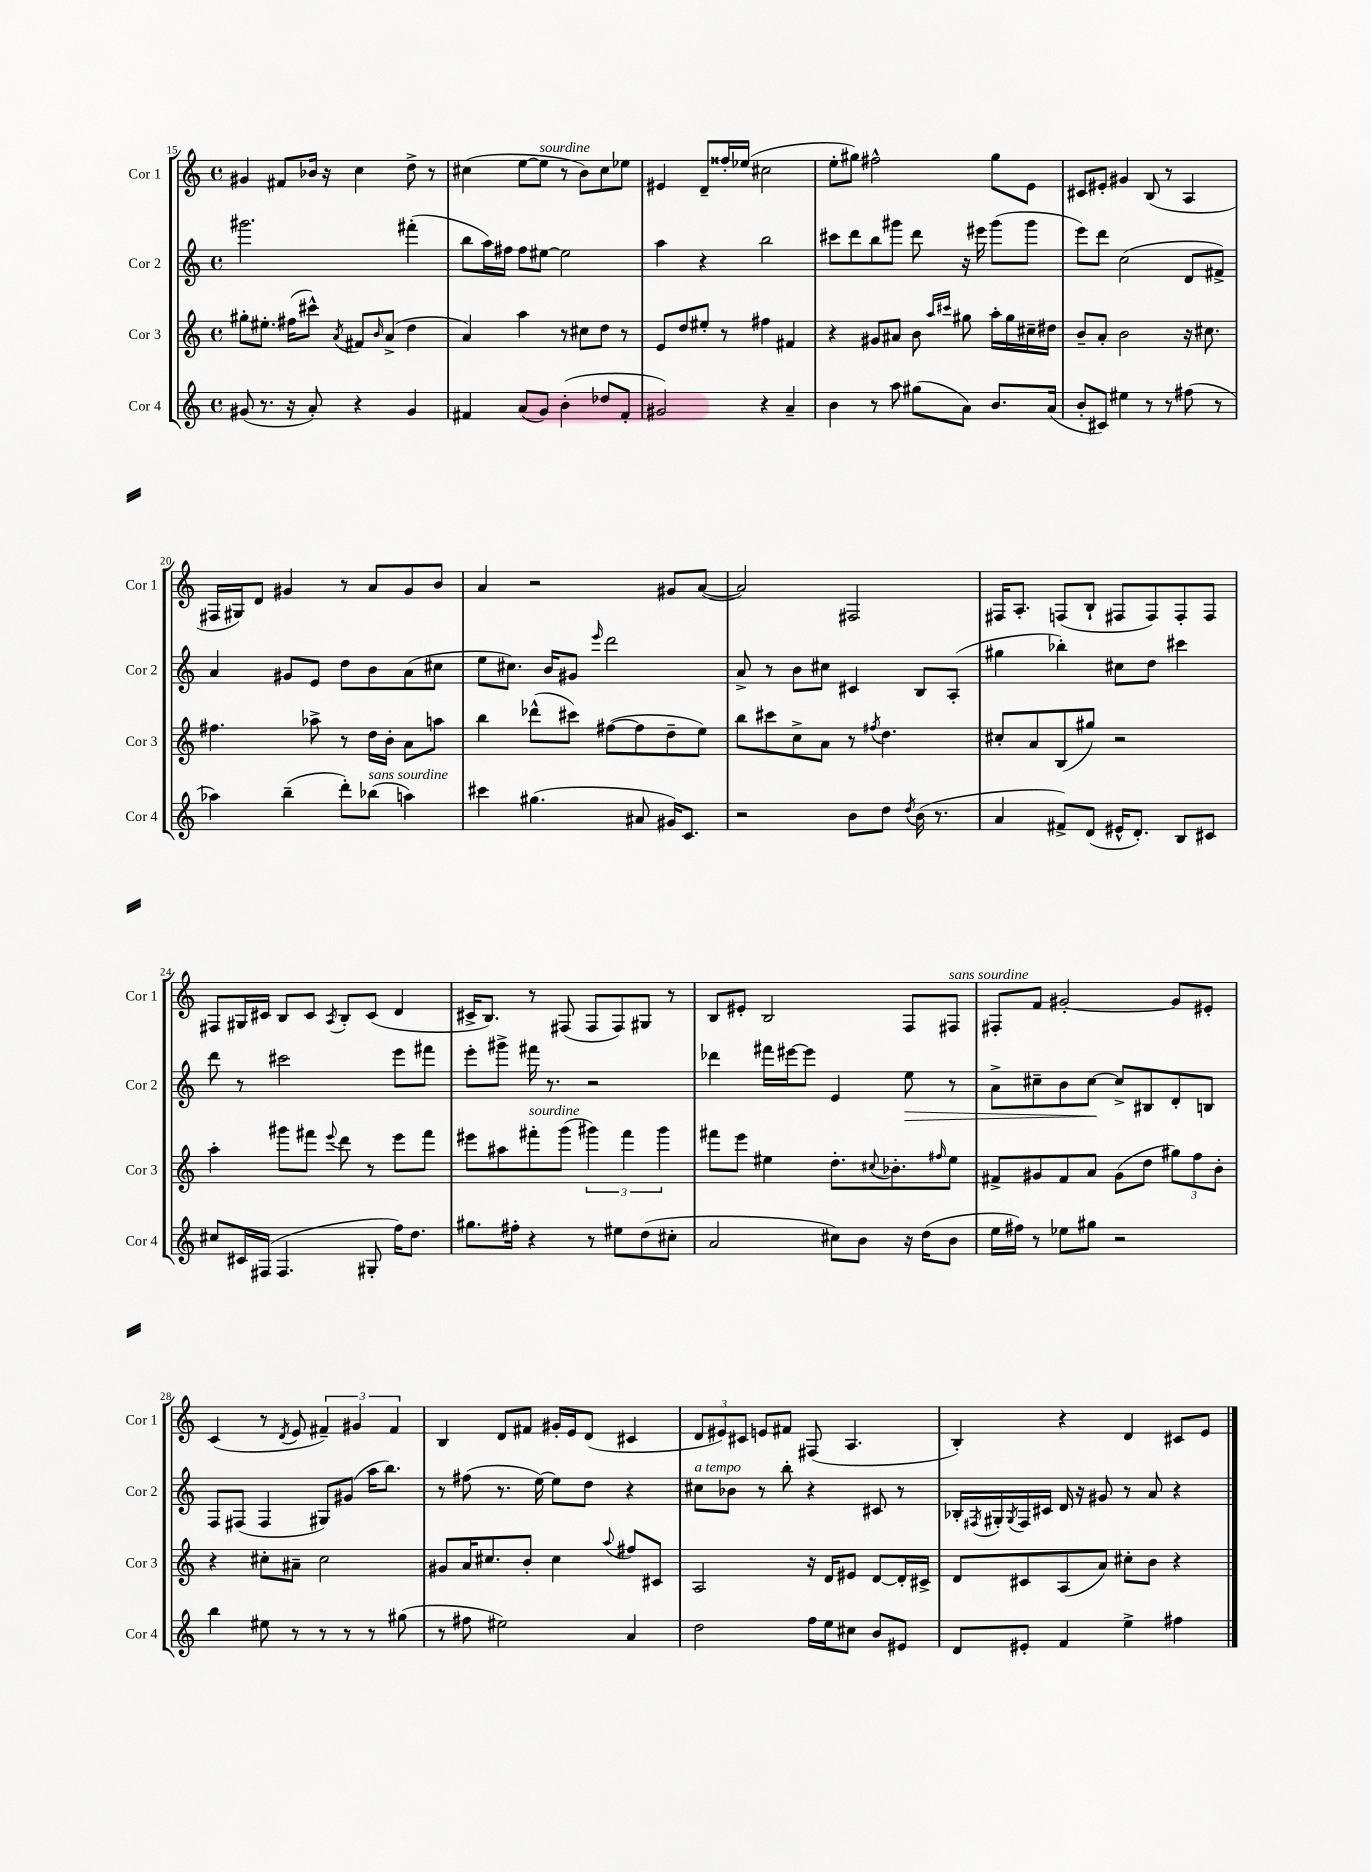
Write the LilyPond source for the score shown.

<<
\new StaffGroup <<
\new Staff = "s0" \with { instrumentName = "Cor 1" shortInstrumentName = "Cor 1" } {
    \clef treble \key c \major \defaultTimeSignature \time 4/4
    gis'4 fis'8 bes'16 r16 c''4 d''8-> r8 |
    cis''4( e''8~ e''8^\markup { \italic "sourdine" } r8 b'8) cis''8 ees''8 |
    eis'4 d'8-- fisis''16-. ees''16( cis''2 |
    e''8-. gis''8) fis''2-^ gis''8 e'8 |
    cis'8 eis'8-. gis'4 b8( r8 a4 |
    fis16 gis16) d'8 gis'4 r8 a'8 gis'8 b'8 |
    a'4 r2 gis'8 a'8~( |
    a'2) fis2 |
    fis16 a8.-. f8( b8-! fis8 fis8) fis8-. fis8 |
    fis8 gis16 cis'16 b8 cis'8 \acciaccatura { a8 } b8-. cis'8( d'4 |
    cis'16-> b8.) r8 fis8( fis8 fis8) gis8 r8 |
    b8 eis'8-. b2 f8 fis8^\markup { \italic "sans sourdine" } |
    fis8-. f'8 gis'2~-. gis'8 eis'8-. |
    c'4( r8 \acciaccatura { d'8 } e'8 \tuplet 3/2 { fis'4--) gis'4 fis'4 } |
    b4 d'8 fis'8 gis'16-. e'16 d'8( cis'4 |
    \tuplet 3/2 { d'8 eis'8) cis'8 } e'8 fis'8 fis8( a4. |
    b4-.) r4 d'4 cis'8 e'8 \bar "|." |
}
\new Staff = "s1" \with { instrumentName = "Cor 2" shortInstrumentName = "Cor 2" } {
    \clef treble \key c \major \defaultTimeSignature \time 4/4
    gis'''2. fis'''4-.( |
    b''8 a''16) fis''16 fis''8 eis''8~ eis''2 |
    a''4 r4 b''2 |
    cis'''8 d'''8 b''8 gis'''8 d'''8 r16 eis'''16 gis'''8( gis'''8 |
    e'''8) d'''8 c''2( d'8 fis'8->) |
    a'4 gis'8 e'8 d''8 b'8 a'8( cis''8 |
    e''8 cis''8.) b'16 gis'8 \grace { e'''16 } d'''2 |
    a'8-> r8 b'8 cis''8 cis'4 b8 a8-.( |
    gis''4 bes''4-.) cis''8 d''8 cis'''4 |
    d'''8 r8 cis'''2 e'''8 fis'''8 |
    e'''8-. gis'''8-> fis'''16 r8. r2 |
    des'''4 fis'''16 eis'''16~ eis'''8 e'4 e''8\> r8 |
    a'8-> cis''8-- b'8 cis''8~\! cis''8-> bis8 d'8-. b8 |
    f8 fis8( fis4 gis8) gis'8( a''16 b''8.) |
    r8 fis''8( r8. e''16~) e''8 d''8 r4 |
    cis''8^\markup { \italic "a tempo" } bes'8 r8 b''8-. r4 cis'8 r8 |
    bes16-. \acciaccatura { fis8 } gis16-. \acciaccatura { gis8 } fis16 cis'16 d'16 r16 gis'8 r8 a'8 r4 \bar "|." |
}
\new Staff = "s2" \with { instrumentName = "Cor 3" shortInstrumentName = "Cor 3" } {
    \clef treble \key c \major \defaultTimeSignature \time 4/4
    gis''8-. eis''8.-. fis''16( cis'''8-^) \acciaccatura { a'8 } fis'8 \grace { b'16 } a'8->( d''4 |
    a'4) a''4 r8 cis''8 d''8 r8 |
    e'8 d''8 eis''8-. r8 fis''4 fis'4 |
    r4 gis'8 ais'8 b'8 \grace { a''16 cis'''16 } gis''8 a''16-. gis''16 cis''16-- dis''16 |
    b'8-- a'8-. b'2 r16 cis''8. |
    fis''4. aes''8-> r8 d''16 b'16-. a'8 a''8 |
    b''4 des'''8-^( cis'''8) fis''8~( fis''8 d''8-- e''8) |
    b''8 cis'''8 c''8-> a'8 r8 \acciaccatura { fis''8 } d''4. |
    cis''8-. a'8 b8( gis''8) r2 |
    a''4-. gis'''8 fis'''8 \appoggiatura { e'''8 } d'''8 r8 e'''8 fis'''8 |
    eis'''8 ais''8 fis'''8-.^\markup { \italic "sourdine" } g'''8( \tuplet 3/2 { gis'''4) fis'''4 gis'''4 } |
    fis'''8 e'''8 eis''4 d''8.-. \appoggiatura { cis''8 } bes'8.-. \grace { fis''16 } eis''8 |
    fis'8-> gis'8 fis'8 a'8 gis'8( d''8 \tuplet 3/2 { gis''8) f''8 b'8-. } |
    r4 cis''8-. ais'8-- cis''2 |
    gis'8 a'16 cis''8. b'8-. cis''4 \appoggiatura { a''8 } fis''8 cis'8 |
    a2 r16 d'16 eis'8 d'8~ d'16-. cis'16-> |
    d'8 cis'8 a8( a'8) cis''8-. b'8 r4 \bar "|." |
}
\new Staff = "s3" \with { instrumentName = "Cor 4" shortInstrumentName = "Cor 4" } {
    \clef treble \key c \major \defaultTimeSignature \time 4/4
    gis'8( r8. r16 a'8-.) r4 gis'4 |
    fis'4 a'8( g'8) b'4-.( des''8 fis'8-. |
    gis'2) r4 a'4-- |
    b'4 r8 a''8 gis''8( a'8) b'8. a'16( |
    b'8-. cis'8) eis''4 r8 r8 fis''8( r8 |
    aes''4) b''4--( d'''8-.) bes''8^\markup { \italic "sans sourdine" }( a''4) |
    cis'''4 gis''4.( ais'8 gis'16) c'8. |
    r2 b'8 d''8 \acciaccatura { d''8 } b'16( r8. |
    a'4 fis'8->) d'8( eis'16-^ d'8.-.) b8 cis'8 |
    cis''8 cis'16 fis16( fis4. gis8-. f''16) d''8. |
    gis''8. fis''16-. r4 r8 eis''8 d''8( cis''8-. |
    a'2 cis''8) b'8 r16 d''16( b'8 |
    e''16 fis''16) r8 ees''8 gis''8 r2 |
    b''4 eis''8 r8 r8 r8 r8 gis''8( |
    r8 fis''8 eis''2) a'4 |
    d''2 f''16 e''16 cis''8 b'8 eis'8 |
    d'8 eis'8-. f'4 e''4-> fis''4 \bar "|." |
}
>>
>>
\layout { \context { \Score currentBarNumber = #15 } }
